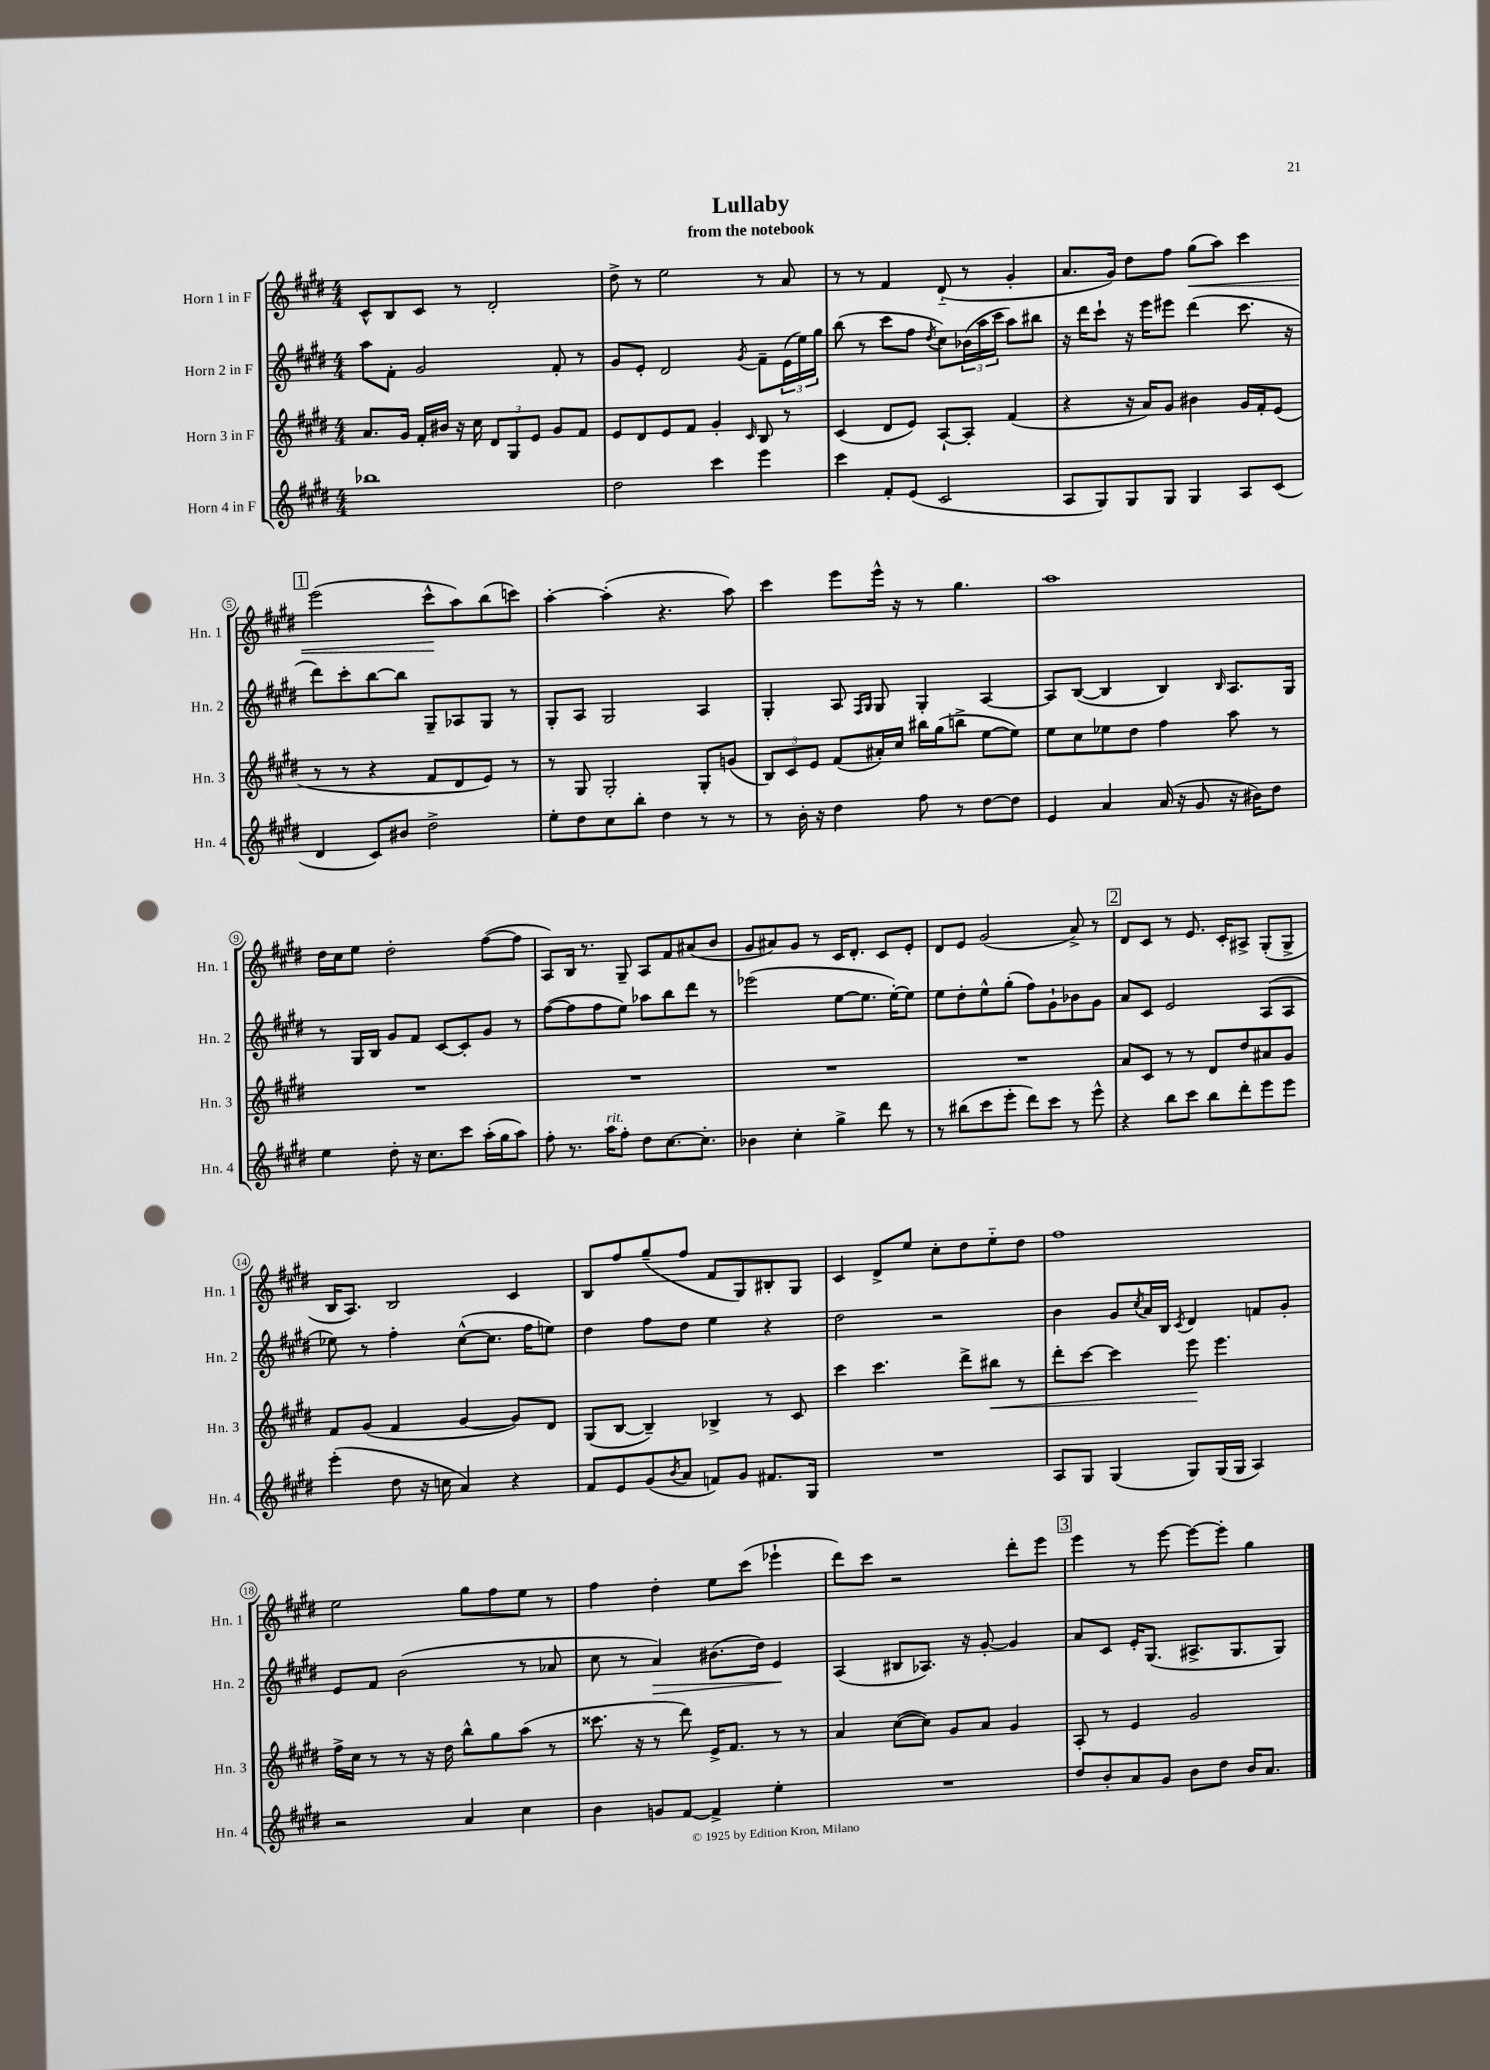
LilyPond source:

\header { title = "Lullaby" subtitle = "from the notebook" }
<<
\new StaffGroup <<
\new Staff = "s0" \with { instrumentName = "Horn 1 in F" shortInstrumentName = "Hn. 1" } {
    \clef treble \key e \major \numericTimeSignature \time 4/4
    cis'8-^ b8 cis'8 r8 dis'2-. |
    dis''8-> r8 e''2 r8 a'8 |
    r8 r8 fis'4 dis'8-_( r8 gis'4-. |
    a'8. gis'16) dis''8 fis''8 gis''8\<( a''8) cis'''4 |
    \mark \markup { \box "1" } e'''2( cis'''8-^\! a''8) b''8( c'''8) |
    a''4~-. a''4-.( r4. a''8) |
    cis'''4 e'''8 e'''16-^ r16 r8 gis''4. |
    a''1 |
    dis''16 cis''16 e''8 dis''2-. fis''8~( fis''8 |
    a8) b16 r8. gis8-- a8 fis'8 ais'8( b'8 |
    gis'8 ais'8) gis'8 r8 cis'16 dis'8.-. cis'8 e'8-. |
    dis'8 e'8 gis'2( a'8->) r8 |
    \mark \markup { \box "2" } dis'8 cis'8 r8 e'8. cis'16-. ais8-> gis8-.( gis8-> |
    b16 a8.) b2 cis'4 |
    b8 fis''8 gis''8--( fis''8 fis'8 gis8) bis8-. gis8 |
    cis'4 dis'8-> e''8 cis''8-. dis''8 e''8-_ dis''8 |
    fis''1 |
    e''2 gis''8 fis''8 e''8 r8 |
    fis''4 dis''4-. e''8 cis'''8( ees'''4-! |
    dis'''8) cis'''8 r2 dis'''8-. e'''8 |
    \mark \markup { \box "3" } e'''4 r8 e'''8~ e'''8~ e'''8-. gis''4 \bar "|." |
}
\new Staff = "s1" \with { instrumentName = "Horn 2 in F" shortInstrumentName = "Hn. 2" } {
    \clef treble \key e \major \numericTimeSignature \time 4/4
    a''8 fis'8-. gis'2 fis'8-. r8 |
    gis'8 e'8-. dis'2 \acciaccatura { gis'8 } fis'8-- \tuplet 3/2 { e'16( e''16) gis''16 } |
    b''8( r8 cis'''8 fis''8 \acciaccatura { dis''8 } cis''8) \tuplet 3/2 { bes'16( a''16 cis'''16 } a''8) bis''8 |
    r16 dis'''16 cis'''8-! r16 e'''16 eis'''8 dis'''4( cis'''8. r16 |
    \mark \markup { \box "1" } dis'''8) cis'''8-. b''8~ b''8 gis8-- aes8 gis8 r8 |
    gis8-. a8 gis2 a4 |
    gis4-. a8 \grace { fis16 gis16 } gis8 gis4-. a4~ |
    a8 b8~( b4 b4) \grace { b16 } a8. gis16 |
    r8 gis16 b16 gis'8 fis'8 cis'8~ cis'8-. gis'8 r8 |
    fis''8~( fis''8 fis''8 e''8) aes''8 b''8 dis'''8 r8 |
    ees'''2( e''8~ e''8. e''16~-.) e''8 |
    e''8 dis''8-. e''8-^ gis''8-.( fis''8) gis'8-! bes'8 gis'8 |
    \mark \markup { \box "2" } a'8 cis'8 e'2 a8( a8 |
    ees''8) r8 fis''4-. cis''8~-^( cis''8. fis''16 e''8) |
    dis''4 fis''8 dis''8 e''4 r4 |
    dis''2 r2 |
    b'4 gis'8 \acciaccatura { cis''8 } a'16 b16 \acciaccatura { cis'8 } dis'4 f'8 gis'8-. |
    e'8 fis'8 b'2( r8 aes'8 |
    cis''8 r8 a'4\>) bis'8.( dis''16) e'4\! |
    a4( bis8 aes8.) r16 gis'8~-. gis'4 |
    \mark \markup { \box "3" } a'8 cis'8 e'16-. gis8.( ais8.-> gis8. gis8) \bar "|." |
}
\new Staff = "s2" \with { instrumentName = "Horn 3 in F" shortInstrumentName = "Hn. 3" } {
    \clef treble \key e \major \numericTimeSignature \time 4/4
    a'8. gis'16 fis'16-. bis'16 r16 cis''16 \tuplet 3/2 { dis'8 gis8 e'8 } gis'8 fis'8 |
    e'8 dis'8 e'8 fis'8 gis'4-. \grace { cis'16 } b8 r8 |
    cis'4( dis'8 e'8) a8~-! a8-. fis'4( |
    r4 r16 a'16) gis'8 bis'4 gis'16 fis'16-. e'8( |
    \mark \markup { \box "1" } r8 r8 r4 fis'8 dis'8 e'8) r8 |
    r8 gis8 gis2-. gis8-. g'8( |
    \tuplet 3/2 { b8) cis'8 e'8 } fis'8( ais'16-.) cis''16 bis''16 gis''16( b''8-> e''8~ e''8) |
    e''8 cis''8 ees''8 dis''8 fis''4 a''8 r8 |
    R1 |
    R1 |
    R1 |
    R1 |
    \mark \markup { \box "2" } a'8 cis'8 r8 r8 dis'8 dis''8 ais'8 gis'8 |
    fis'8 gis'8( fis'4 gis'4~ gis'8) dis'8 |
    gis8( b8~ b4--) bes4-> r8 cis'8 |
    cis'''4 cis'''4. dis'''8-> bis''8\< r8 |
    dis'''8-. cis'''8~ cis'''4 e'''8\! e'''4. |
    fis''16-> cis''16 r8 r8 r16 dis''16 b''8-^ gis''8 a''8( r8 |
    cisis'''8. r16 r8 dis'''8) e'16-> fis'8. r8 r8 |
    a'4 cis''8~( cis''8) gis'8 a'8 gis'4 |
    \mark \markup { \box "3" } a8-. r8 e'4 gis'2 \bar "|." |
}
\new Staff = "s3" \with { instrumentName = "Horn 4 in F" shortInstrumentName = "Hn. 4" } {
    \clef treble \key e \major \numericTimeSignature \time 4/4
    bes''1 |
    dis''2 cis'''4 e'''4 |
    cis'''4 fis'8-. e'8( cis'2 |
    a8 gis8) gis8 gis8 gis4 a8 cis'8( |
    \mark \markup { \box "1" } dis'4 cis'8) bis'8 dis''2-> |
    e''8-. dis''8 cis''8 b''8-. dis''4 r8 r8 |
    r8 b'16-. r16 dis''4 fis''8 r8 dis''8~ dis''8 |
    e'4 a'4 a'16( r16 gis'8 r16 bis'16) dis''8 |
    e''4 dis''8-. r16 cis''8. cis'''8 a''16-.( gis''16 a''8) |
    fis''8-. r8. a''16^\markup { \italic "rit." } fis''8-. dis''8 cis''8.~ cis''8.-. |
    bes'4 cis''4-. gis''4-> dis'''8 r8 |
    r8 bis''8( cis'''8 e'''8-. dis'''8) cis'''8 r8 e'''8-^ |
    \mark \markup { \box "2" } r4 b''8 cis'''8 b''8 dis'''8-. e'''8 e'''8 |
    e'''4-.( dis''8 r16 c''16 a'4) r4 |
    fis'8 e'8 gis'8( \acciaccatura { b'8 } a'8 f'8) gis'8 fis'8. gis16 |
    R1 |
    a8 gis8 gis4( gis8) gis16( gis16 a4) |
    r2 a'4 cis''4 |
    b'4 g'8 fis'8~ fis'4-> e''4-. |
    R1 |
    \mark \markup { \box "3" } dis''8 b'8-. a'8 gis'8 b'8 dis''8 b'16 a'8. \bar "|." |
}
>>
>>
\layout { \context { \Score \override BarNumber.stencil = #(make-stencil-circler 0.1 0.3 ly:text-interface::print) } }
